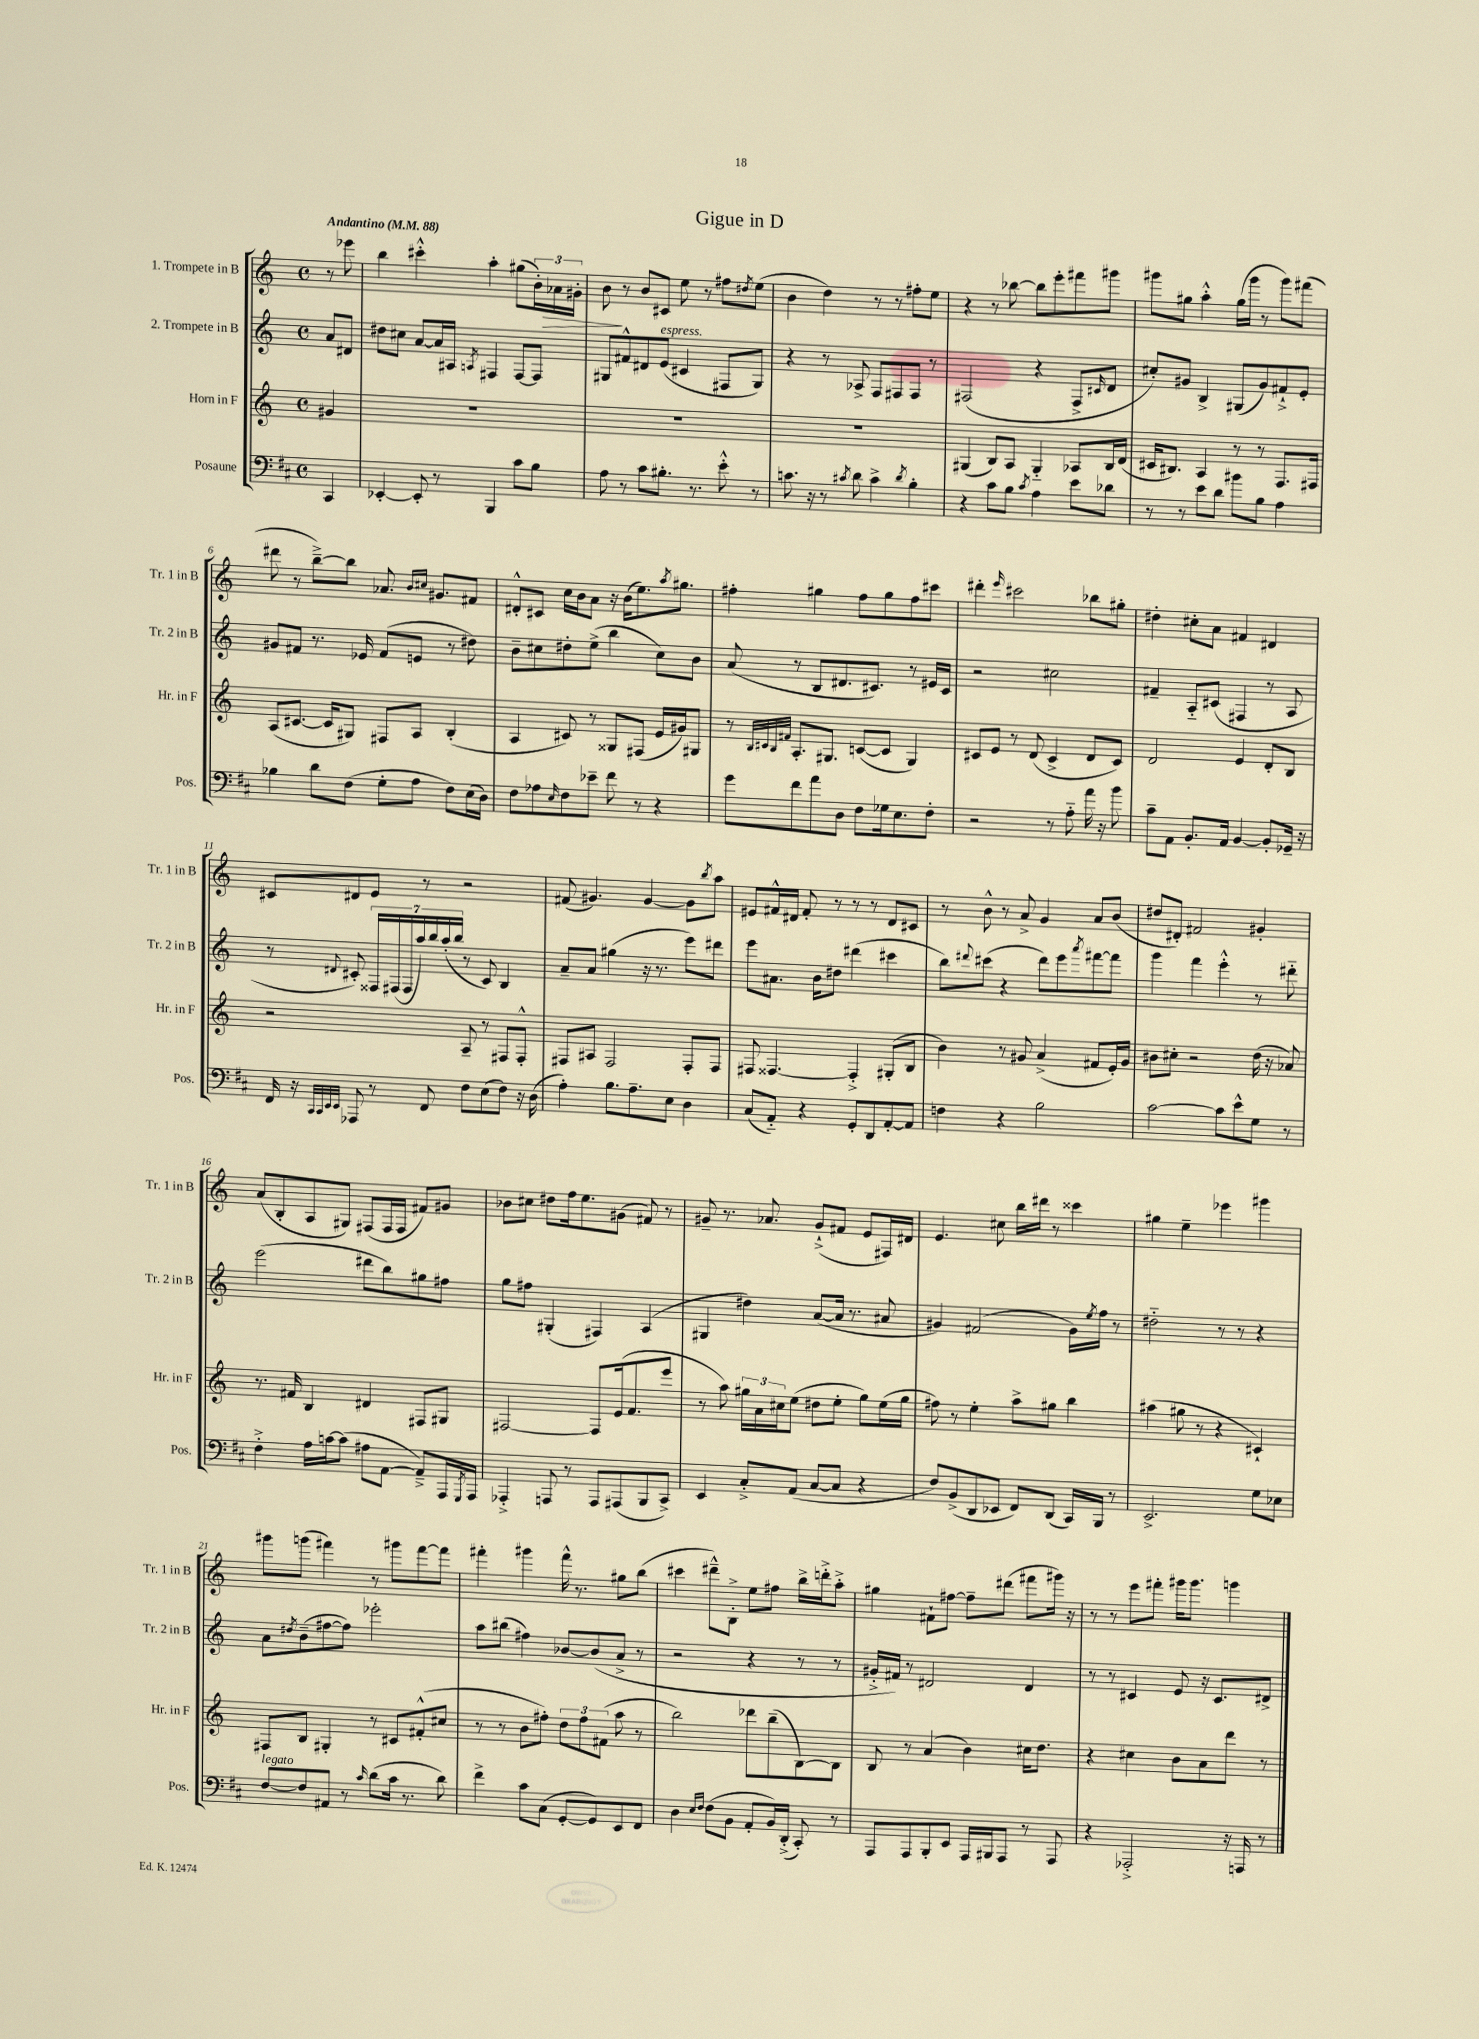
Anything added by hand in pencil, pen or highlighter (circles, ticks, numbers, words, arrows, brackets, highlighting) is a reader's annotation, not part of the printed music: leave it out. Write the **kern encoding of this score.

**kern	**kern	**kern	**kern
*staff4	*staff3	*staff2	*staff1
*clefF4	*clefG2	*clefG2	*clefG2
*k[f#c#]	*k[]	*k[]	*k[]
*M4/4	*M4/4	*M4/4	*M4/4
*met(c)	*met(c)	*met(c)	*met(c)
*MM88	*MM88	*MM88	*MM88
4CC#/	4g#/	8a/L	8r
.	.	8d#/J	8eee-\
=	=	=	=
[4EE-'/	1r	8dd#\L	4bb\
.	.	8cc#\J	.
8EE-'/]	.	[8a/L	4ccc#'^^\
8r	.	16a/]L	.
.	.	16A#/JJ	.
.	.	8qA/	.
4BBB/	.	4F#/	4aa'\
8c#\L	.	[8F#/L	(8gg#\L
8B\J	.	8F#/]J	24b'\L)
.	.	.	24a-\
.	.	.	24g#'\JJ
=	=	=	=
8A\	1r	8G#/L	8b\
8r	.	8f#^^/	8r
8c#\L	.	8d#/	8b/L
8.B#'\J	.	(8e/J	8c#/J
.	.	4c#/	8ee\
8.r	.	.	.
.	.	.	8r
8e'^^\	.	8F#/L	8ff#\L
.	.	.	8qdd#/
8r	.	8G#/J)	(8ee\J
=	=	=	=
8.c\	1r	4r	4b\
16r	.	.	.
8r	.	8r	4dd\)
8qc#/	.	.	.
8d\	.	8A-^/	.
4c#^\	.	8F/L	8r
.	.	8F#/	8r
8qd/	.	.	.
4B'\	.	8F#/J	8ff#'\L
.	.	8r	8ee\J
=	=	=	=
4r	(4G#/	(2F#/	4r
8c#\L	8B/L)	.	8r
8B\J	8A/J	.	[8bb-\
8qc#/	.	.	.
4A\	4G#'~/	4r	8bb-\]L
.	.	.	8eee'\
8e\L	8A-/L	8F#^/L	8fff#\
.	.	16qqc#/	.
8d-\J	16B/L	8d/J	8ggg#\J
.	(16d/JJ	.	.
=	=	=	=
8r	16c#/LK	8cc#'/L)	8ggg#\L
.	8.B#/J)	.	.
8r	.	8g#/J	8gg#\J
8e\L	4A/	4B^/	4aa'^^\
8d\J	.	.	.
8b#\L	8r	(8G#/L	(16gg#\LL
.	.	.	16ggg#\JJ
8B\J	8r	8g#/)	8r
4A\	8.F/L	8f#`^/	8ggg#\L)
.	.	8e'/J	(8fff#\J
.	16F#/Jk	.	.
=	=	=	=
4B-\	(8A/L	8g#/L	8ddd#\
.	[8.c#/J	8f#/J	8r
8d\L	.	8.r	[8bb~^\L)
.	16c#/]LK	.	.
(8F#\J	8G#/J)	.	8bb\]J
.	.	16e-/	.
8G'\L	8F#/L	(8f#/L	8.a-/
8A\J	8A/J	8e/J	.
.	.	.	16qqb/LL
.	.	.	16qqcc#/JJ
.	.	.	8.g#/L
8F#\L)	(4B'/	8r	.
(16E\L	.	8dd#\)	8f#/J
16D\JJ)	.	.	.
=	=	=	=
8F#\L	4A/	8b~\L	8d#'^^/L
8A-\	.	8cc#\	8c#/J
16qqE/	.	.	.
8F#\	8c#/)	8dd#'\	16cc\LL
.	.	.	16b\J
8e-~\J	8r	(8ee^\J	8a\J
8f#\	8G##/L	4bb\	16r
.	.	.	(16b\LK
8r	(8F#/J	.	8.ee\)
4r	16e/LL	8cc#\L)	.
.	.	.	8qaa/
.	16g#/J)	.	8.gg#\J
.	8G#/J	8b\J	.
=	=	=	=
8g\L	8r	(8a/	4ff#'\
.	32qqB/LLL	.	.
.	32qqc#/	.	.
.	32qqB/	.	.
.	32qqf#/JJJ	.	.
8f#\	8.A'/L	8r	.
8a\	.	8B/L	4gg#\
.	8.G#/J	.	.
8D\J	.	8.d#/	.
8F#\L	([8c/L	.	8ff#\L
.	.	8.c#/J)	.
16G-\k	8c/]J	.	8gg#\
8.E\	.	.	.
.	4G#/)	8r	8ff#\
8F#'\J	.	16e#/LL	8ccc#\J
.	.	16c#/JJ	.
=	=	=	=
2r	8c#/L	2r	4ddd#'\
.	8e/J	.	.
.	.	.	16qqeee/
.	8r	.	2ccc#\
.	(8d/	.	.
8r	4c#^/	2cc#\	.
8A'~\	.	.	.
16a\	8d/L	.	8bb-\L
16r	.	.	.
8b\	8c#/J)	.	8gg#'\J
=	=	=	=
8c#~\L	2d/	4f#~/	4dd#'\
8AA\J	.	.	.
8.BB'/L	.	8A'~/L	8cc#'\L
.	.	(8c#/J	8a\J
16AA/Jk	.	.	.
[4BB/	4e/	4F#/	4f#/
8BB'/]L	8d'/L	8r	4d#/
16GG-~/Jk	8B/J	8A/	.
16r	.	.	.
=	=	=	=
16FF#/	2r	8r	8c#/L
16r	.	.	.
32qqCC#/LLL	.	.	.
32qqCC#/	.	.	.
32qqEE/	.	.	.
32qqEE/JJJ	.	8qqd#/	.
8AAA-/	.	8c#'/)	8d#/
8r	.	28F##/LL	8e/J
.	.	(28F#/	.
.	.	28F#/	.
.	.	28aa/)	.
8FF#/	.	.	8r
.	.	28bb/	.
.	.	(28aa'/	.
.	.	28bb/JJ	.
8F#\L	8A~/	8r	2r
(8E\	8r	8c#/)	.
8F#\J)	8F#/L	4B/	.
16r	8F#'^^/J	.	.
(16D\	.	.	.
=	=	=	=
4A'\)	8F#/L	8a~/L	(8f#/
.	8A#/J	8a/J	4.g#/)
8.B\L	2F#/	(4gg#\	.
8.A~\	.	.	.
.	.	16r	[4g#/
.	.	8.r	.
8E\J	.	.	.
4D\	8F#'/L	8eee\L)	8g#\]L
.	.	.	8qbb/
.	8F#/J	8ddd#\J	8aa\J
=	=	=	=
(8C#/L	8F#/	8eee\L	8e#/L
8AA'~/J)	[4.F##/	8.a#\J	16f#^^/L
.	.	.	16d#/JJ
4r	.	.	8f#'/
.	.	16b\LK	.
.	.	8dd#\J	8r
8GG'/L	4F##'^/]	(4ddd#\	8r
8DD/	.	.	8r
[8AA'/	(8G#'/L	4ccc#\	8d#/L
8AA/]J	8B/J	.	8c#/J
=	=	=	=
4F\	4b\)	8bb\L)	8r
.	.	8qqddd#/	.
.	.	(8ccc#\J	8b^^\
4r	8r	4r	8r
.	8g#/	.	8a^/
2B\	(4a^/	8ddd#\L)	4g/
.	.	8eee\	.
.	.	8qaaa/	.
.	8f#/L	[8fff#\	8a/L
.	16e'/L)	8fff#\]J	(8b/J
.	16g#/JJ	.	.
=	=	=	=
[2c#\	8b#\L	4ggg\	8dd#/L
.	8cc#'\J	.	8d#'/J)
.	2r	4fff\	2f#/
8c#\]L	.	4eee'^^\	.
8e^^\	.	.	.
8G\J	(16dd\	8r	4g#'/
.	16r	.	.
8r	8a-/)	8ddd#'~\	.
=	=	=	=
4F#'^\	8.r	(2eee\	(8a/L
.	.	.	8B'/
.	16f#/	.	.
16A\LL	4B/	.	8A/
[16c\J	.	.	.
(8c\]J	.	.	8G#/J)
8A#\L	4d#/	8ddd#\L	(8F#/L
[8AA\J	.	8bb\)	16F#/L
.	.	.	16F#/JJ
8AA~^/]L)	8F#/L	8gg#\	8f#/L)
16AAA/L	8G#/J	8ff#\J	8g#/J
8qGGG/	.	.	.
16AAA/JJ	.	.	.
=	=	=	=
4AAA-'^/	[2F#/	8gg\L	8b-\L
.	.	8ff#\J	8cc#\J
8AAA/	.	(4G#'/	8dd#\L
8r	.	.	16ff\k
.	.	.	8.ee\
8AAA/L	8F#/]L	4F#/)	.
(8AAA#/	(16e/k	.	(8g#\J
.	8.f/	.	.
8BBB/	.	(4A/	8f#/)
8CC#^/J)	8eee/J	.	8r
=	=	=	=
4EE/	8r	4G#/	8g#~/
.	8aa\)	.	8.r
8C#'^/L	24gg#\LL	4dd#\)	.
.	24a\	.	.
.	.	.	8.a-/
.	24cc#\J	.	.
(8AA/J	(8ee\J	.	.
[8C#/L	8dd#\L	([8a/L	(8g#`^/L
8C#/]J	8ee'\J	16a/]Jk	8f#/J
.	.	8.r	.
4r	8gg#\L)	.	8e/L
.	(16ee\L	8a#/	16F#/L)
.	16gg#\JJ	.	16d#/JJ
=	=	=	=
8F#/L)	8ff#\)	4g#/)	4.e/
(8BB^/	8r	.	.
8DD/	4ee'\	(2f#/	.
8EE-/J	.	.	8cc#\
8FF#/L)	8aa^\L	.	16bb\LL
.	.	.	16ddd#\JJ
(8DD/J	8gg#\J	.	8r
16CC#/LL)	4bb\	16g#\LL)	4ccc##\
.	.	8qee/	.
16BBB/JJ	.	16ff\JJ	.
8r	.	8r	.
=	=	=	=
2.EE^/	(4aa#\	2dd#'~\	4gg#\
.	8gg#\	.	4ee~\
.	8r	.	.
.	4r	8r	4eee-\
.	.	8r	.
8G\L	4c#`/)	4r	4ggg#\
8E-\J	.	.	.
=	=	=	=
[8F#/L	8F#/L	8a\L	8ggg#\L
.	.	8qdd#/	.
8F#/]	8B/J	(8b~\	(8ggg\J
8AA#/J	4G#'/	[8ff#\	4fff#\)
8r	.	8ff#\]J)	.
16qqc#/	.	.	.
(8d\L	8r	2eee-'\	8r
16c#\Jk	8c#/L	.	8ggg#\L
8.r	.	.	.
.	(8f#'^^/	.	[8fff#\
8d\)	8cc#/J	.	8fff#\]J
=	=	=	=
4f#^\	8r	8aa\L	4fff#'\
.	8r	(8bb#\J	.
8c#\L	8b\L	4ff#\)	4ggg#\
(8C#\J	8ff#'\J)	.	.
[8GG'/L	12dd\L	[8b-/L	16fff#^^\
.	.	.	8.r
.	12ff#\	.	.
8GG/])	.	(8b-/]	.
.	(12f#\J	.	.
8EE/	8aa\	8a^/J	8gg#\L
8FF#/J	8r	8r	(8bb\J
=	=	=	=
4D\	2bb\)	2r	4ccc#\
16qqE/LL	.	.	.
16qqF#/JJ	.	.	.
(8F#\L	.	.	8ddd#~^^\L)
8BB\J	.	.	8B'^\J
8AA'/L	8ddd-\L	4r	8ee\L
16BB/L)	(8bb~\	.	8ff#\J
(16DD'^/JJ	.	.	.
8CC#'/)	[8B\)	8r	16bb^\LL
.	.	.	16ddd'^\J
8r	8B\]J	8r	8aa'^\J
=	=	=	=
8AAA/L	8B/	16g#'^/LL	4gg#\
.	.	16f#/JJ)	.
8AAA/	8r	8r	.
8BBB'/	(4a/	2d#/	8f#`\L
8EE/J	.	.	[8ff#\J
16AAA/LL	4b\)	.	8ff#~\]L
16BBB#/J	.	.	.
8AAA/J	.	.	(8ddd#\J
8r	16cc#\LK	4d#/	8fff#\L
.	8.dd\J	.	.
8AAA/	.	.	16ggg#\Jk)
.	.	.	16r
=	=	=	=
4r	4r	8r	8r
.	.	8r	8r
2AAA-'^/	4cc#\	4c#/	8eee\L
.	.	.	8fff#'\J
.	8b\L	8e/	16ggg#\LK
.	.	.	8.ggg#\J
.	8a\	16r	.
.	.	8.c#/L	.
16r	8ddd\J	.	4ggg\
16AAA/	.	.	.
8r	8r	8d#^/J	.
==	==	==	==
*-	*-	*-	*-
